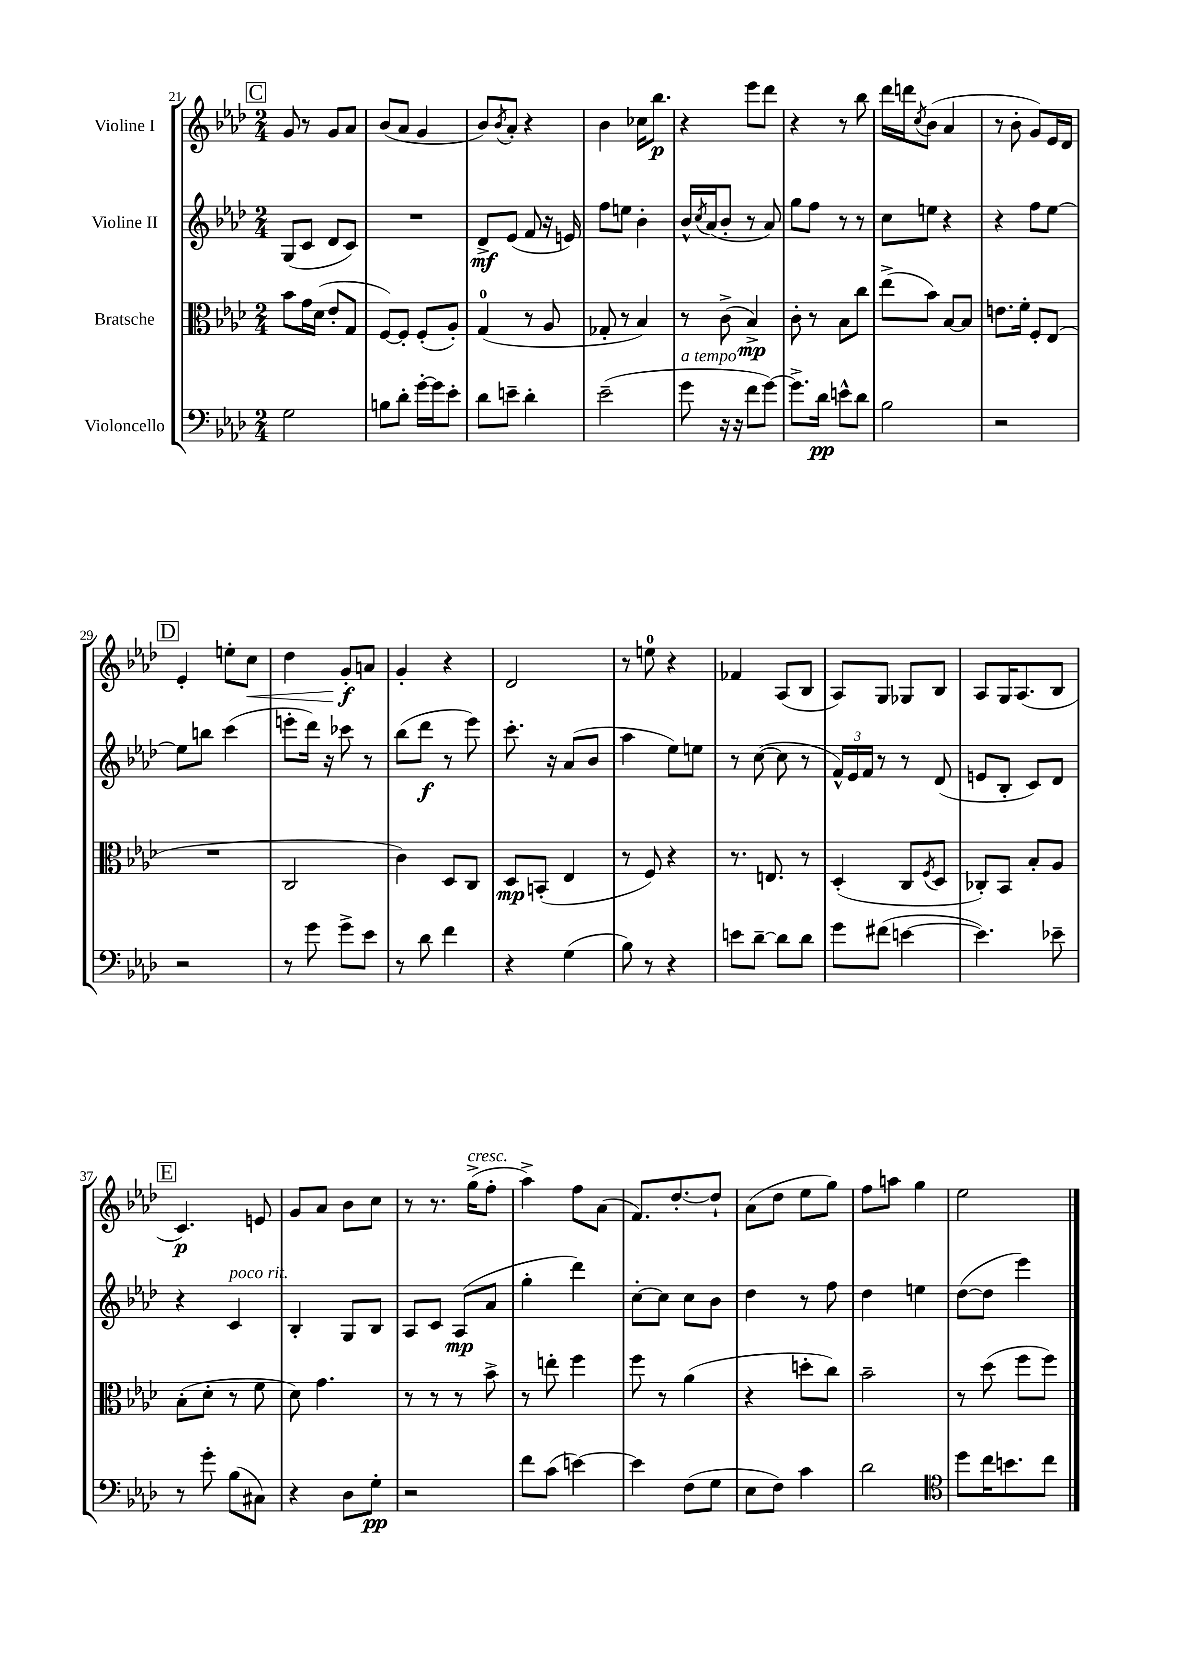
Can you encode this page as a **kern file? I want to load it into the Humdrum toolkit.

**kern	**kern	**kern	**kern
*staff4	*staff3	*staff2	*staff1
*clefF4	*clefC3	*clefG2	*clefG2
*k[b-e-a-d-]	*k[b-e-a-d-]	*k[b-e-a-d-]	*k[b-e-a-d-]
*M2/4	*M2/4	*M2/4	*M2/4
2G\	8b-\L	(8G/L	8g/
.	16g\L	8c/J	8r
.	(16d-\JJ	.	.
.	8e-'/L	8d-/L	8g/L
.	8G/J	8c/J)	8a-/J
=	=	=	=
8B\L	[8F/L)	2r	(8b-/L
8d-'\J	8F'/]J	.	8a-/J
[16g'\LL	(8F'/L	.	4g/
16g\]J	.	.	.
8e-'\J	8A-'/J)	.	.
=	=	=	=
8d-\L	(4G/	8d-^/L	8b-/L)
.	.	.	8qb-/
8e~\J	.	(8e-/J	8a-'/J
4d-'\	8r	8f/	4r
.	8A-/	16r	.
.	.	16e/)	.
=	=	=	=
(2e-~\	8G-'/	8ff\L	4b-\
.	8r	8ee\J	.
.	4B-/)	4b-'\	16cc-\LK
.	.	.	8.bb-\J
=	=	=	=
8g\	8r	16b-^^/LL	4r
.	.	8qcc/	.
.	.	(16a-/J	.
16r	(8c^\	8b-'/J	.
16r	.	.	.
8f\L	4B-^/)	8r	8eee-\L
[8g\J)	.	8a-/)	8ddd-\J
=	=	=	=
8.g^\]L	8c'\	8gg\L	4r
.	8r	8ff\J	.
16d-\Jk	.	.	.
8e^^\L	8B-\L	8r	8r
8d-\J	8cc\J	8r	8bb-\
=	=	=	=
2B-\	(8ee-^\L	8cc\L	16ddd-\LL
.	.	.	16ddd\J
.	.	.	8qcc/
.	8b-\J)	8ee\J	(8b-\J
.	[8B-/L	4r	4a-/
.	8B-/]J	.	.
=	=	=	=
2r	8.e\L	4r	8r
.	.	.	8b-'\
.	16f'\Jk	.	.
.	8F'/L	8ff\L	8g/L)
.	(8E-/J	[8ee-\J	16e-/L
.	.	.	16d-/JJ
=	=	=	=
2r	2r	8ee-\]L	4e-'/
.	.	8bb\J	.
.	.	(4ccc\	8ee'\L
.	.	.	8cc\J
=	=	=	=
8r	2C/	8eee'\L	4dd-\
8g\	.	16ddd-\Jk)	.
.	.	16r	.
8g^\L	.	8ccc-\	8g'/L
8e-\J	.	8r	8a/J
=	=	=	=
8r	4c\)	(8bb-\L	4g'/
8d-\	.	8ddd-\J	.
4f\	8D-/L	8r	4r
.	8C/J	8eee-\)	.
=	=	=	=
4r	8D-/L	8.ccc'\	2d-/
.	(8BB'/J	.	.
.	.	16r	.
(4G\	4E-/	(8a-/L	.
.	.	8b-/J	.
=	=	=	=
8B-\)	8r	4aa-\	8r
8r	8F/)	.	8ee\
4r	4r	8ee-\L)	4r
.	.	8ee\J	.
=	=	=	=
8e\L	8.r	8r	4f-/
[8d-~\J	.	([8cc\	.
.	8.E/	.	.
8d-\]L	.	8cc\]	(8A-/L
8d-\J	8r	8r	8B-/J
=	=	=	=
8g\L	(4D-'/	24f^^/LL)	8A-/L)
.	.	24e-/	.
.	.	24f/JJ	.
(8f#\J	.	8r	8G/J
[4e\	8C/L	8r	8G-/L
.	8qF/	.	.
.	8D-/J	(8d-/	8B-/J
=	=	=	=
4.e\])	8C-'/L)	8e/L	8A-/L
.	8BB-/J	8B-'/J	16G/K
.	.	.	(8.A-/
.	8B-'/L	8c/L)	.
8e-~\	8A-/J	8d-/J	8B-/J
=	=	=	=
8r	(8B-'\L	4r	4.c/)
8g'\	8d-'\J	.	.
(8B-\L	8r	4c/	.
8C#\J)	8f\	.	8e/
=	=	=	=
4r	8d-\)	4B-'/	8g/L
.	4.g\	.	8a-/J
8D-\L	.	8G/L	8b-\L
8G'\J	.	8B-/J	8cc\J
=	=	=	=
2r	8r	8A-/L	8r
.	8r	8c/J	8.r
.	8r	(8A-/L	.
.	.	.	(16gg^\LK
.	8b-^\	8a-/J	8ff'\J
=	=	=	=
8f\L	8r	4gg'\	4aa-^\)
(8c\J	8ee'\	.	.
[4e\)	4ff\	4ddd-\)	8ff\L
.	.	.	(8a-\J
=	=	=	=
4e\]	8ff\	[8cc'\L	8.f/L)
.	8r	8cc\]J	.
.	.	.	[8.dd-'/
(8F\L	(4a-\	8cc\L	.
8G\J	.	8b-\J	8dd-`/]J
=	=	=	=
8E-\L	4r	4dd-\	(8a-\L
8F\J)	.	.	8dd-\J
4c\	8dd'\L	8r	8ee-\L
.	8cc\J)	8ff\	8gg\J)
=	=	=	=
2d-\	2b-~\	4dd-\	8ff\L
.	.	.	8aa\J
.	.	4ee\	4gg\
=	=	=	=
*clefC4	*	*	*
8dd-\L	8r	([8dd-\L	2ee-\
16cc\K	(8dd-\	8dd-\]J	.
8.b\	.	.	.
.	8ff\L	4eee-\)	.
8cc\J	8ff\J)	.	.
==	==	==	==
*-	*-	*-	*-
